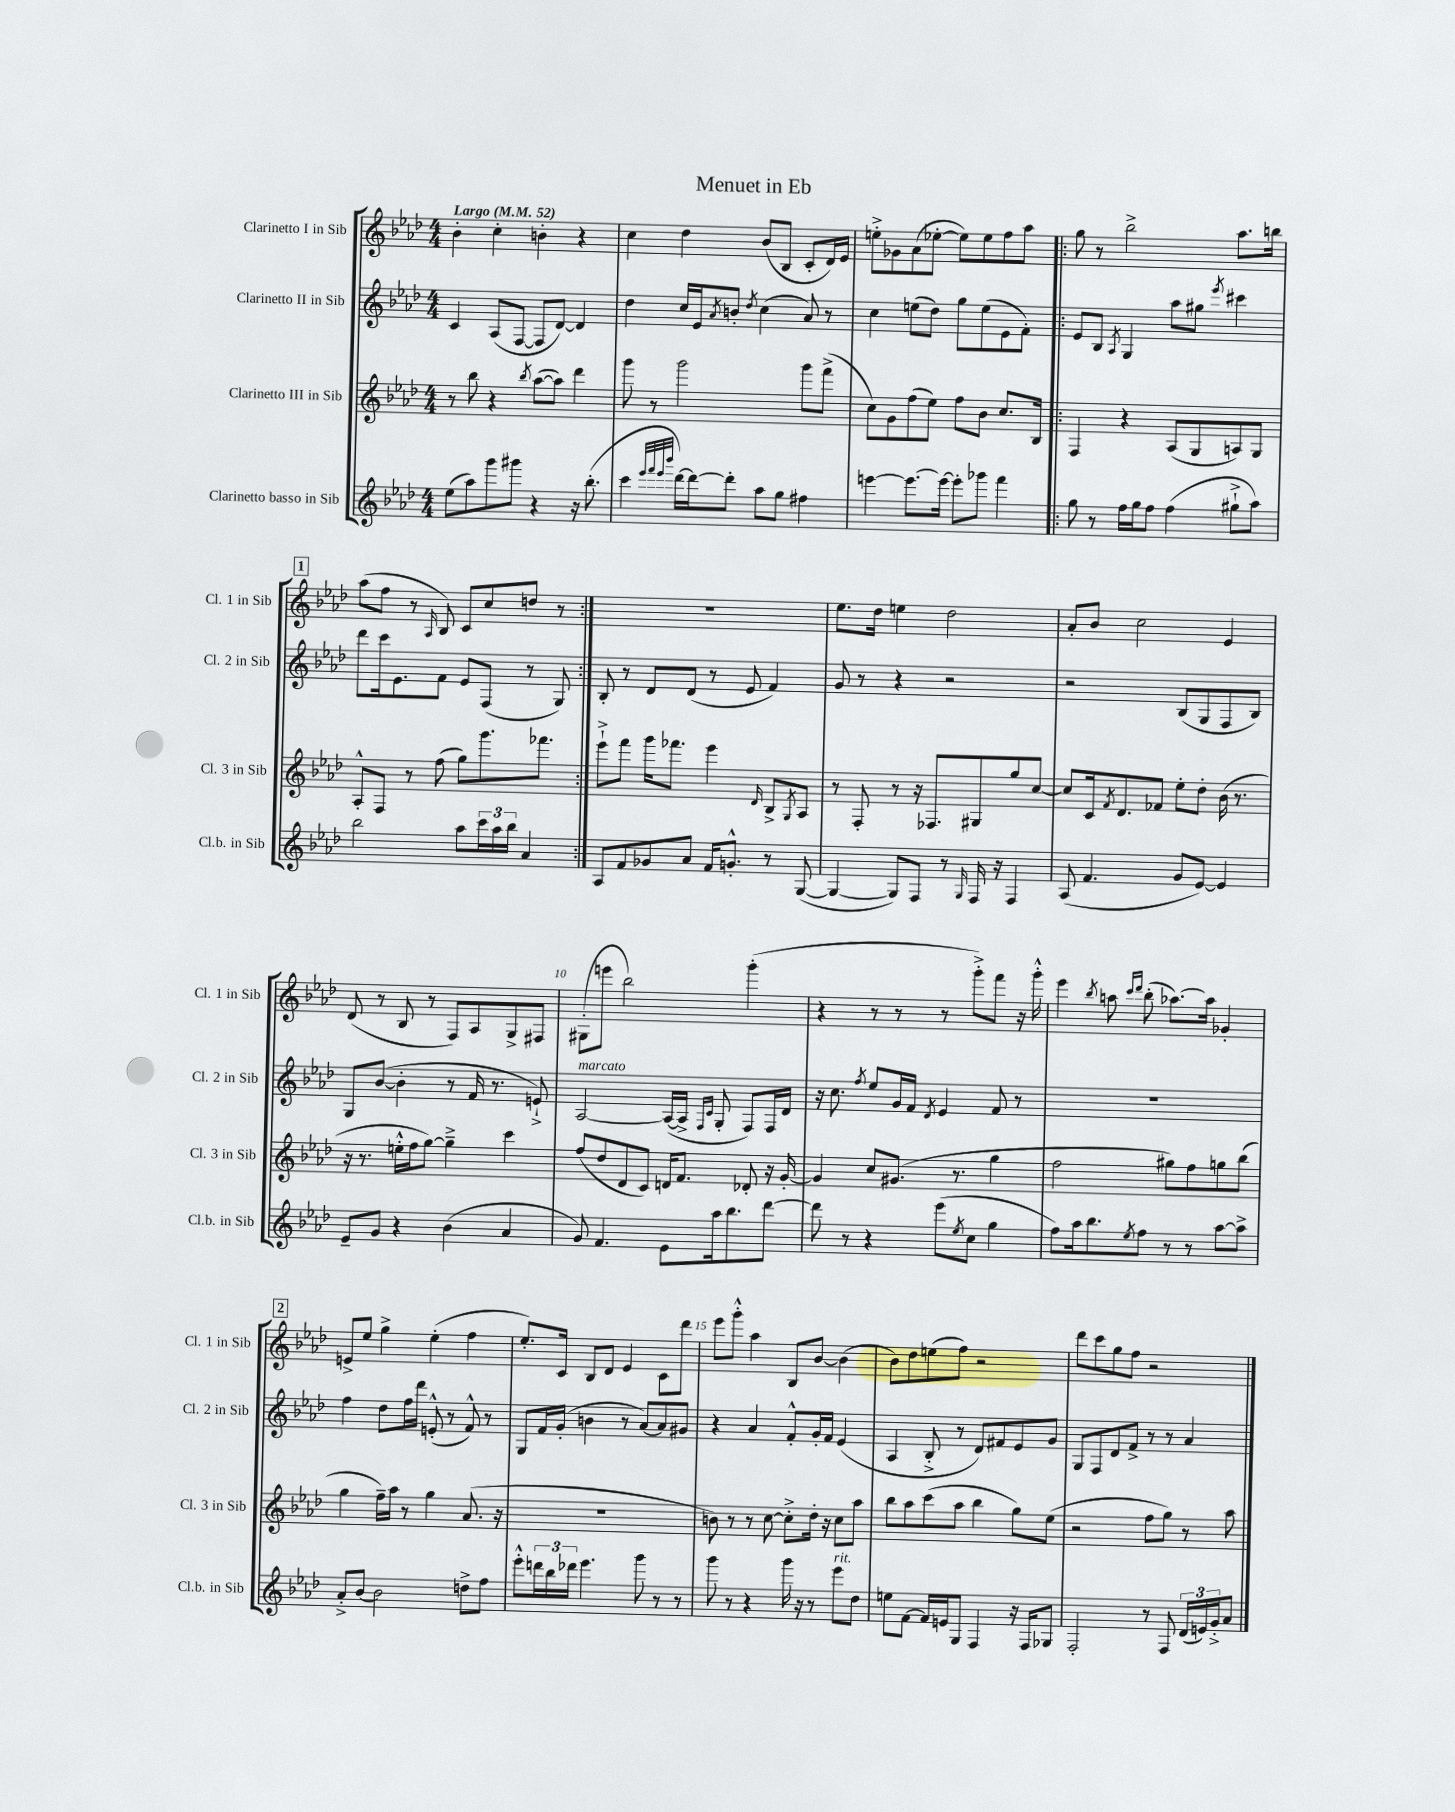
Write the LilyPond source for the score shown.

\header { title = "Menuet in Eb" }
<<
\new StaffGroup <<
\new Staff = "s0" \with { instrumentName = "Clarinetto I in Sib" shortInstrumentName = "Cl. 1 in Sib" } {
    \clef treble \key aes \major \numericTimeSignature \time 4/4 \tempo "Largo" 4 = 52
    bes'4-. c''4-. b'4-. r4 |
    c''4 des''4 bes'8( bes8 c'8-. des'16) ees'16 |
    e''8-.-> ges'8 aes'8( ees''8~-. ees''8) ees''8 f''8 aes''8 |
    \repeat volta 2 { g''8 r8 bes''2-> aes''8. b''16 |
    \mark \markup { \box "1" } aes''8( f''8 r8 \grace { aes16 } bes8) c'8 c''8 d''8 r8 | }
    R1 |
    ees''8. des''16 e''4 des''2 |
    aes'8-. bes'8 c''2 ees'4 |
    des'8( r8 bes8 r8 f8) aes8 g8-> fis8 |
    gis8-.( e'''8 bes''2) g'''4-.( |
    r4 r8 r8 r8 g'''8-.->) f'''8 r16 g'''16-.-^ |
    ees'''4 \acciaccatura { bes''8 } a''8 \grace { c'''16 des'''16 } bes''8-.( aes''8.~) aes''16 ges'4-. |
    \mark \markup { \box "2" } e'8-> ees''8 g''4-> ees''4-.( f''4 |
    ees''8.-.) c'16 bes8 des'8 ees'4 c'8 des'''8 |
    ees'''8 g'''8-.-^ aes''4 bes8 bes'8~ bes'4( |
    bes'8) des''8 e''8( f''8) r2 |
    des'''8 c'''8 g''8 f''8 r2 \bar "|." |
}
\new Staff = "s1" \with { instrumentName = "Clarinetto II in Sib" shortInstrumentName = "Cl. 2 in Sib" } {
    \clef treble \key aes \major \numericTimeSignature \time 4/4
    c'4 aes8( f8~ f8 des'8~) des'4 |
    des''4 c''16 ees'16 \acciaccatura { aes'8 } b'8-. \acciaccatura { des''8 } c''4( aes'8) r8 |
    c''4 e''8( des''8) g''8 e''8( ees'8 f'8-.) |
    \repeat volta 2 { ees'8 bes8 \acciaccatura { aes8 } g4 aes''8 gis''8 \acciaccatura { ees'''8 } cis'''4 |
    \mark \markup { \box "1" } des'''8 c'''16 ees'8. f'8 ees'8 f8( r8 g8) | }
    bes8-. r8 des'8 des'8( r8 ees'8 f'4) |
    g'8 r8 r4 r2 |
    r2 bes8( g8 f8 bes8) |
    g8 bes'8~( bes'4-. r8 f'16 r8. e'8-!->) |
    aes2~^\markup { \italic "marcato" } aes16~( aes16-> \grace { f16 c'16 } g8-. f8) f16 des'16 |
    r16 c''8. \acciaccatura { f''8 } ees''8 g'16 f'16 \acciaccatura { des'8 } ees'4 f'8 r8 |
    R1 |
    \mark \markup { \box "2" } f''4 des''8 f''16 des'''16 e'8-.-^( r8 f'8-^) r8 |
    g8 f'16 g'16-.( b'4 r8 aes'8~) aes'8 gis'8 |
    r4 aes'4 f'8-.-^ g'16-. f'16 ees'4( |
    aes4 bes8-.-> r8 des'8) fis'8 ees'8 g'8 |
    g8 f8 des'8 f'8-> r8 r8 aes'4 \bar "|." |
}
\new Staff = "s2" \with { instrumentName = "Clarinetto III in Sib" shortInstrumentName = "Cl. 3 in Sib" } {
    \clef treble \key aes \major \numericTimeSignature \time 4/4
    r8 bes''8 r4 \acciaccatura { bes''8 } aes''8~( aes''8) des'''4 |
    g'''8 r8 g'''2 g'''8 f'''8->( |
    c''8) g'8 f''8( ees''8) f''8 bes'8 c''8. bes16 |
    \repeat volta 2 { f4 r4 aes8( g8 a8) g8 |
    \mark \markup { \box "1" } aes8-.-^ f8 r8 f''8( g''8) g'''8. fes'''8. | }
    ees'''8-!-> f'''8 g'''16 fes'''8. ees'''4 \grace { des'16 } bes8-> \acciaccatura { g8 } aes8 |
    r8 f8-. r8 r16 fes8. gis8 g''8 c''8~ |
    c''8 c'16 \acciaccatura { f'8 } des'8. fes'8 ees''8-. des''8-. bes'16( r8. |
    r16 r8. e''16-.-^ f''16 g''8~) g''4---> c'''4 |
    f''8( des''8 des'8 c'8) d'16 f'8. des'8-. r16 g'16~-. |
    g'4 c''8 gis'8.( r8. g''4 |
    f''2 gis''8) f''8 g''8 bes''8( |
    \mark \markup { \box "2" } g''4 f''16--) aes''16 r8 g''4 aes'8.( r16 |
    R1 |
    b'8) r8 r8 c''8~ c''8-.-> des''16-. r16 c''8 aes''8 |
    bes''8 aes''8 c'''8( aes''8 bes''4 g''8) ees''8( |
    r2 f''8 g''8) r8 aes''8 \bar "|." |
}
\new Staff = "s3" \with { instrumentName = "Clarinetto basso in Sib" shortInstrumentName = "Cl.b. in Sib" } {
    \clef treble \key aes \major \numericTimeSignature \time 4/4
    ees''8( aes''8) g'''8 gis'''8 r4 r16 bes''8.-.( |
    c'''4 \grace { ees'''32 f'''32 ees'''32 bes'''32 } des'''16~) des'''16~ des'''8-. aes''8 g''8 fis''4 |
    e'''4~ e'''8.~ e'''16~ e'''8-. ges'''8 f'''4 |
    \repeat volta 2 { g''8 r8 f''16 g''16 f''8 f''4( gis''8-!-> aes''8) |
    \mark \markup { \box "1" } bes''2 aes''8 \tuplet 3/2 { c'''16 aes''16 bes''16 } aes'4 | }
    aes8 f'8 ges'8 aes'8 f'16 g'8.-.-^ r8 g8~( |
    g4~ g8) f8 r8 \grace { g16 } f16 r16 f4 |
    aes8( f'4. g'8 ees'8~) ees'4 |
    ees'8-- g'8 r4 bes'4( aes'4 |
    g'8) f'4. ees'8 aes''16 bes''8. des'''8~ |
    des'''8 r8 r4 ees'''8( \acciaccatura { ees''8 } c''8 g''4 |
    f''8) aes''16 bes''8. \acciaccatura { ees''8 } f''8 r8 r8 aes''8~ aes''8-> |
    \mark \markup { \box "2" } aes'8-.-> bes'8~ bes'2 d''8-> f''8 |
    ees'''8-.-^ \tuplet 3/2 { d'''16 bes''16 des'''16 } ees'''4. g'''8 r8 r8 |
    g'''8 r8 r4 g'''16 r16 r8 ees'''8^\markup { \italic "rit." } des''8 |
    e''8 f'8~ f'16 e'16 g8 f4 r16 f16 ges8 |
    f2-. r8 f8 \tuplet 3/2 { des'16( e'16) g'16-.-> } aes'8 \bar "|." |
}
>>
>>
\layout { \context { \Score \override BarNumber.break-visibility = ##(#f #t #t) barNumberVisibility = #(every-nth-bar-number-visible 5) } }
